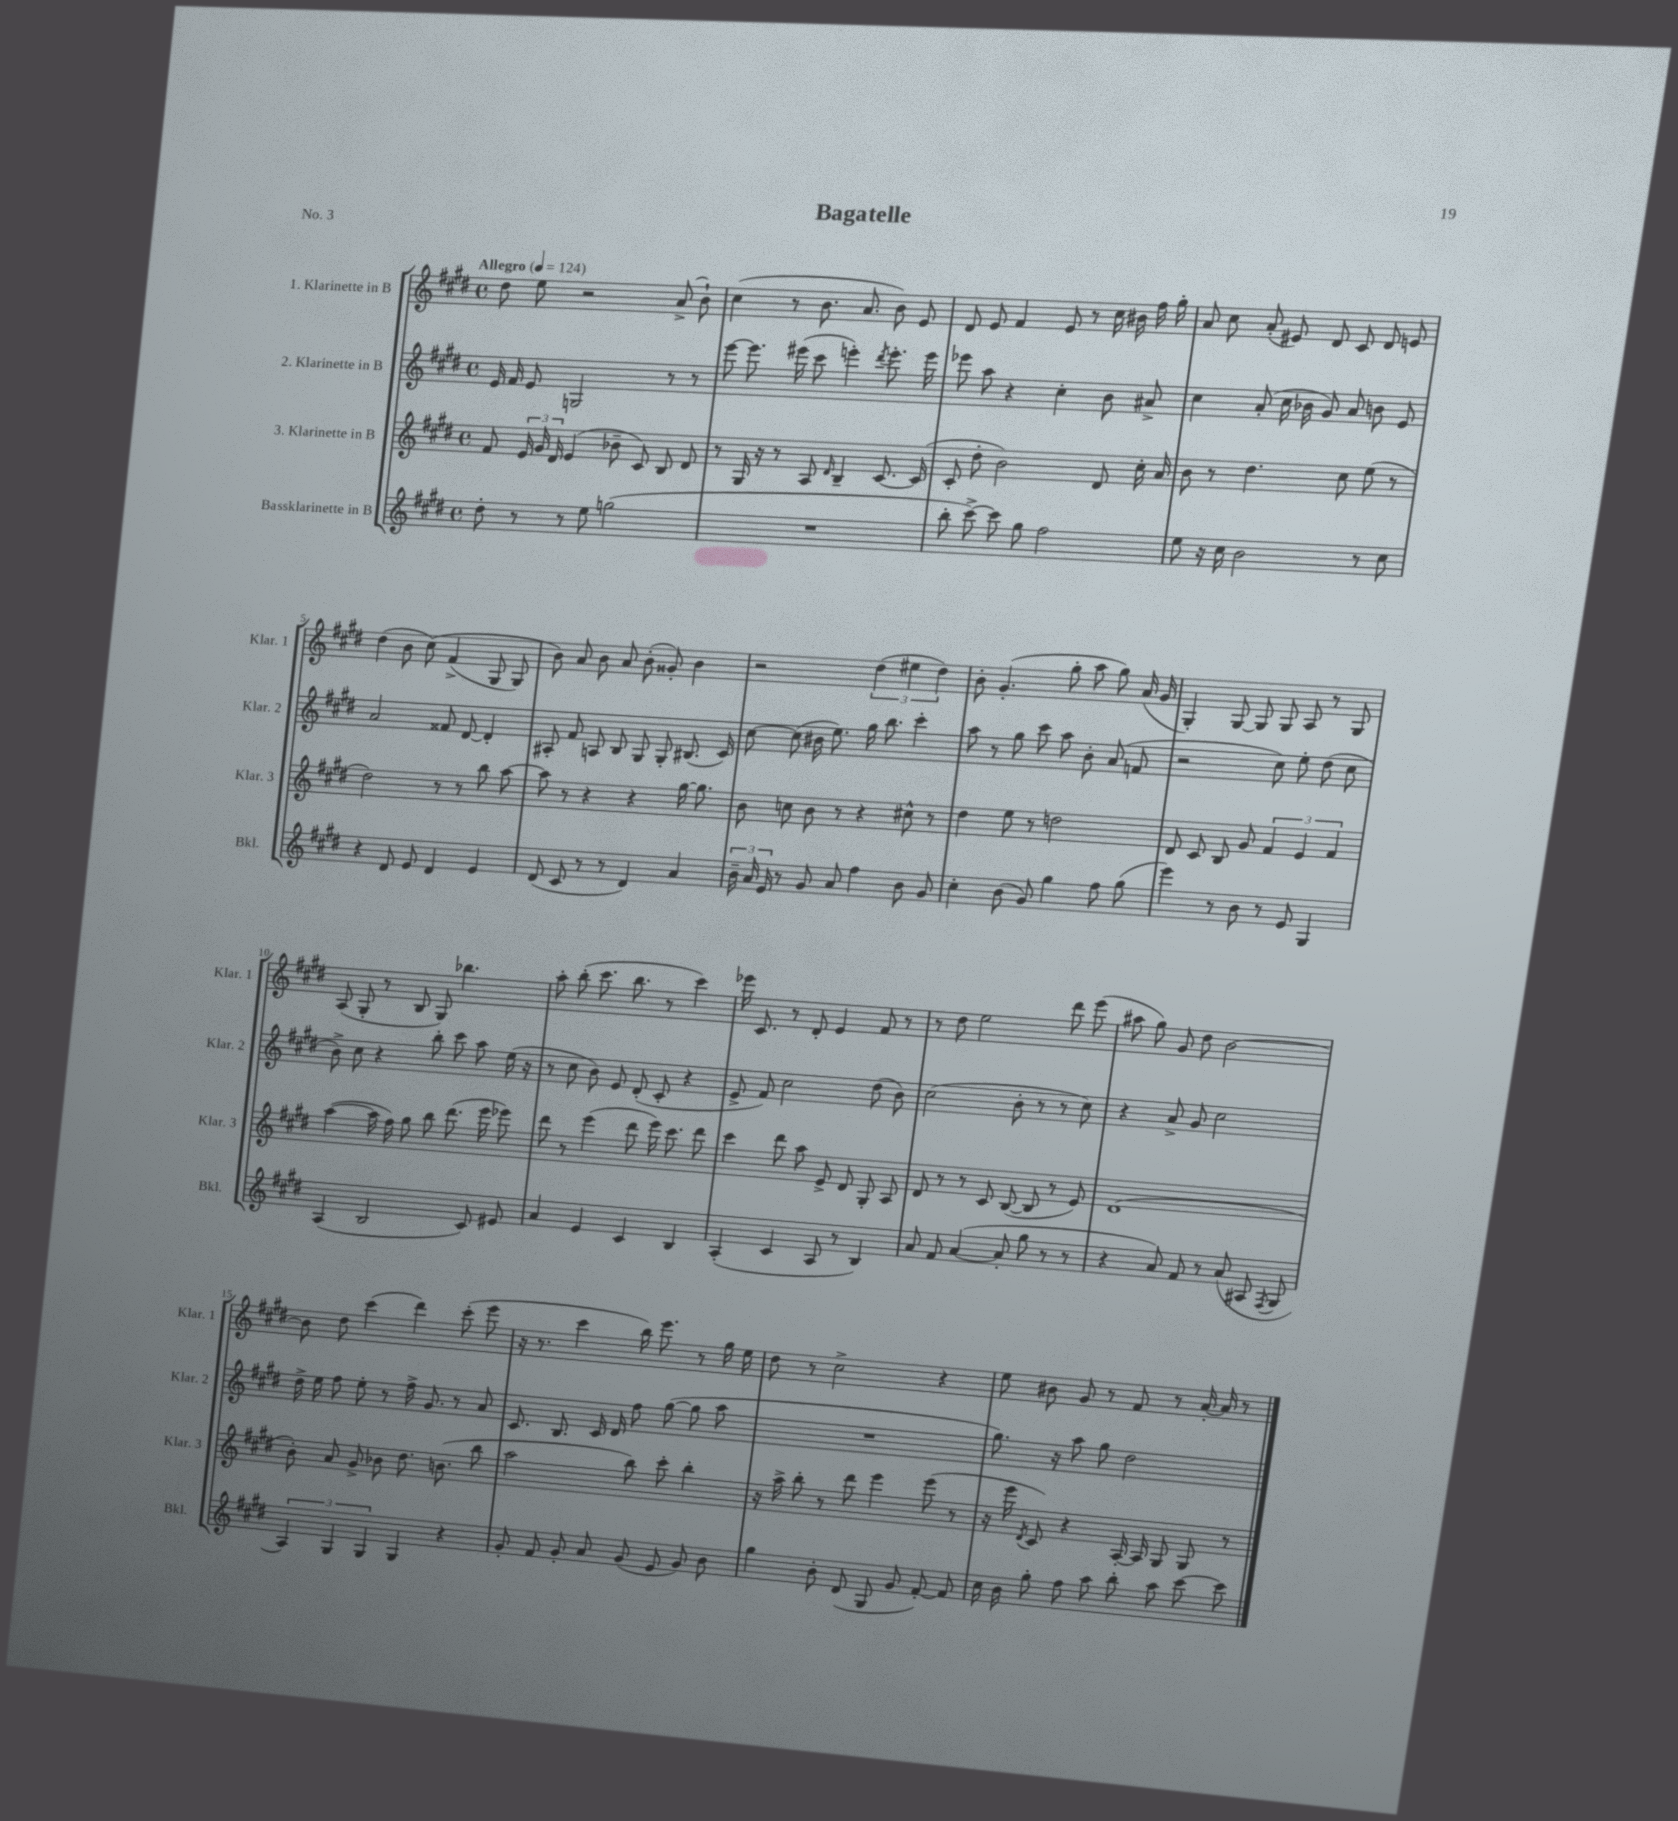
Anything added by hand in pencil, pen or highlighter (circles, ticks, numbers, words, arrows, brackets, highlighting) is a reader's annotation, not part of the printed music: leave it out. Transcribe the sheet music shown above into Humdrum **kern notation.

**kern	**kern	**kern	**kern
*part4	*part3	*part2	*part1
*staff4	*staff3	*staff2	*staff1
*I"Bassklarinette in B	*I"3. Klarinette in B	*I"2. Klarinette in B	*I"1. Klarinette in B
*I'Bkl.	*I'Klar. 3	*I'Klar. 2	*I'Klar. 1
*clefG2	*clefG2	*clefG2	*clefG2
*k[f#c#g#d#]	*k[f#c#g#d#]	*k[f#c#g#d#]	*k[f#c#g#d#]
*M4/4	*M4/4	*M4/4	*M4/4
*met(c)	*met(c)	*met(c)	*met(c)
*MM124	*MM124	*MM124	*MM124
=1	=1	=1	=1
!	!	!	!LO:TX:a:B:t=Allegro
8dd#'\	8f#/	16e/	8dd#\
.	.	16f#/	.
8r	24e/	8e/	8ee\
.	24g#/	.	.
.	24d#/	.	.
8r	(4e/	2Gn/	2r
8ee\	.	.	.
(2ggn\	8b-X~\	.	.
.	8c#/)	.	.
.	8B/	8r	(8a^/
.	8d#/	8r	8b`\)
=2	=2	=2	=2
1r	8r	[8eee\	(4cc#\
.	16G#/	8.eee\]	.
.	16r	.	.
.	8r	.	8r
.	.	(16eee#X\	.
.	8A/	8ccc#\	8.b\
.	16qqd#/	.	.
.	4B~/	4eeen'\)	.
.	.	.	8.a/
.	.	8qddd#/	.
.	[8.c#/	8.eee'\	8b\)
.	.	.	8e/
.	(16c#/]	16eee\	.
=3	=3	=3	=3
8bb'\	8c#'/	8eee-X\	8d#/
[8ccc#^\)	8dd#'\	8aa\	8e/
8ccc#\]	2b\)	4r	4f#/
8gg#\	.	.	.
2ff#\	.	4cc#'\	8e/
.	.	.	8r
.	8d#/	8b\	16cc#\
.	.	.	16b#X\
.	16cc#'\	8a#X^/	16ff#\
.	16a/	.	16gg#'\
=4	=4	=4	=4
8ee\	8b\	4cc#\	8a/
16r	8r	.	8cc#\
16cc#\	.	.	.
2b\	4.dd#\	(8a'/	(8a'/
.	.	16cc#\	8e#X/)
.	.	16b-X\	.
.	.	8g#/)	8d#/
.	8cc#\	8a/	8c#/
8r	(8ee\	8bn\	8d#/
8cc#\	8r	8e/	8en/
!!LO:LB:g=z
=5	=5	=5	=5
4r	2dd#\)	2a/	(4dd#\
8d#/	.	.	8b\
8e/	.	.	(8cc#\)
4d#/	8r	8f##X/	(4f#^/
.	8r	[8d#/	.
4e/	8bb\	4d#'/]	8G#/
.	[8aa\	.	8G#/)
=6	=6	=6	=6
(8d#/	8aa\]	8A#X'/	8b\)
8c#/	8r	8f#/	8a/
8r	4r	8An/	8b\
8r	.	8B/	8a/
4d#/)	4r	8G#/	(8b'\
.	.	8G#'/	8g##X'/)
4a/	[16gg#\	(8.B#X/	4b\
.	8.gg#\]	.	.
.	.	16c#/)	.
=7	=7	=7	=7
24b~\	8b\	[8cc#\	2r
24a/	.	.	.
24e/	.	.	.
8r	8ccn\	(8cc#\]	.
8g#/	8b\	16b#X\	.
.	.	8.ee\)	.
8a/	8r	.	.
4ff#\	4r	16gg#\	(6dd#\
.	.	8.bb\	.
.	.	.	6ee#X\
8b\	8cc#X^^\	4ccc#'\	.
.	.	.	6dd#\)
8g#/	8r	.	.
=8	=8	=8	=8
4cc#'\	4dd#\	8aa\	8b'\
.	.	8r	(4.g#'/
(8b\	8ee\	8gg#\	.
8g#/)	8r	8ccc#\	.
4gg#\	2ddn\	8aa\	8gg#'\
.	.	8b'\	8aa\
8ff#\	.	(8a/	8gg#\)
(8gg#\	.	8fn/	(16a/
.	.	.	16g#/
=9	=9	=9	=9
4eee\)	8d#/	2r	4G#'/)
.	8c#/	.	.
8r	8B/	.	[8G#/
8b\	8g#/	.	8G#/]
8r	6f#/	8cc#\)	8G#/
8e/	.	8ee'\	8A/
.	6e/	.	.
4G#/	.	(8dd#\	8r
.	6f#/	.	.
.	.	8cc#\	8G#/
!!LO:LB:g=z
=10	=10	=10	=10
(4A/	([4aa\	8b^\)	(8A/
.	.	8cc#\	8G#'/
2B/	16aa\]	4r	8r
.	16ff#\)	.	.
.	8gg#\	.	8B/
.	8bb\	8bb'\	8G#/)
.	(8.ddd#\	8ccc#\	4.bb-X\
8c#/)	.	8aa\	.
.	16eee\	.	.
8e#X/	8eee-X\)	(16ee\	.
.	.	16r	.
=11	=11	=11	=11
4a/	8ddd#\	8r	8aa'\
.	8r	8cc#\	(8bb'\
4e/	(4eee\	8b\)	8.ccc#\
.	.	8e/	.
.	.	.	8.bb\
4c#/	8ddd#\	(8d#'/	.
.	16eee\)	8c#'/	8r
.	8.ccc#\	.	.
4B/	.	4r	4ccc#\)
.	8ddd#\	.	.
=12	=12	=12	=12
(4A'/	4ccc#\	8e^/	16eee-X\
.	.	.	8.c#/
.	.	8f#/)	.
4c#/	8ddd#\	2cc#\	8r
.	8aa\	.	8d#'/
8A/	8e^/	.	4e/
8r	8d#/	.	.
4B/)	8G#'/	(8dd#\	8f#/
.	8A/	8b\)	8r
=13	=13	=13	=13
8a/	8d#/	(2cc#\	8r
8f#/	8r	.	8dd#\
([4a/	8r	.	2ee\
.	8c#/	.	.
8a'/]	([8B/	8b'\	.
8gg#\	8B/]	8r	.
8r	8r	8r	8ddd#\
8r	8e/)	8cc#\)	(8eee\
=14	=14	=14	=14
4r	(1d#	4r	8aa#X\
.	.	.	8gg#\)
8a/)	.	8a^/	8g#/
8f#/	.	8g#/	8dd#\
8r	.	2cc#\	[2b\
(8a/	.	.	.
8A#X/	.	.	.
8qF#/	.	.	.
8G#/	.	.	.
!!LO:LB:g=z
=15	=15	=15	=15
6A/)	8b'\)	16dd#^\	8b\]
.	.	16ee\	.
.	8a/	8ff#\	8dd#\
6G#/	.	.	.
.	8g#^/	8ee'\	(4ccc#\
6G#/	.	.	.
.	8b-X\	8r	.
4G#/	8.dd#\	16ff#^\	4ddd#\)
.	.	8.g#/	.
.	(8.bn\	.	.
4r	.	8r	(8ccc#'\
.	8bb\	8a/	8eee\
=16	=16	=16	=16
8g#'/	2aa\	8.c#/	16r
.	.	.	8.r
8f#/	.	.	.
.	.	8.B/	.
8g#'/	.	.	4ccc#\
8a/	.	16c#/	.
.	.	16d#/	.
(8g#/	8bb\)	8ff#\	16bb\)
.	.	.	8.eee\
8e/	8ccc#'\	([8gg#\	.
8g#/)	4bb'\	8gg#\]	8r
8b\	.	8aa\	16gg#\
.	.	.	16ee\
=17	=17	=17	=17
4gg#\	16r	1r	8dd#\
.	16aa^\	.	.
.	8bb'\	.	8r
8b'\	8r	.	2cc#^\
(8d#/	8ddd#\	.	.
8G#/	4eee\	.	.
8g#/	.	.	.
[8f#'/)	(8eee\	.	4r
8f#/]	8r	.	.
=18	=18	=18	=18
16cc#\	16r	8.gg#\)	8ee\
16b\	16eee\	.	.
.	8qd#/	.	.
8gg#'\	8c#/)	.	8b#X\
.	.	16r	.
8ff#\	4r	8aa\	8g#/
8aa\	.	8gg#\	8r
8bb'\	[16A'/	2dd#\	8f#/
.	16A/]	.	.
8aa\	8G#/	.	8r
[8ccc#\	8G#/	.	[16a'/
.	.	.	16a/]
8ccc#\]	8r	.	8r
==	==	==	==
*-	*-	*-	*-
